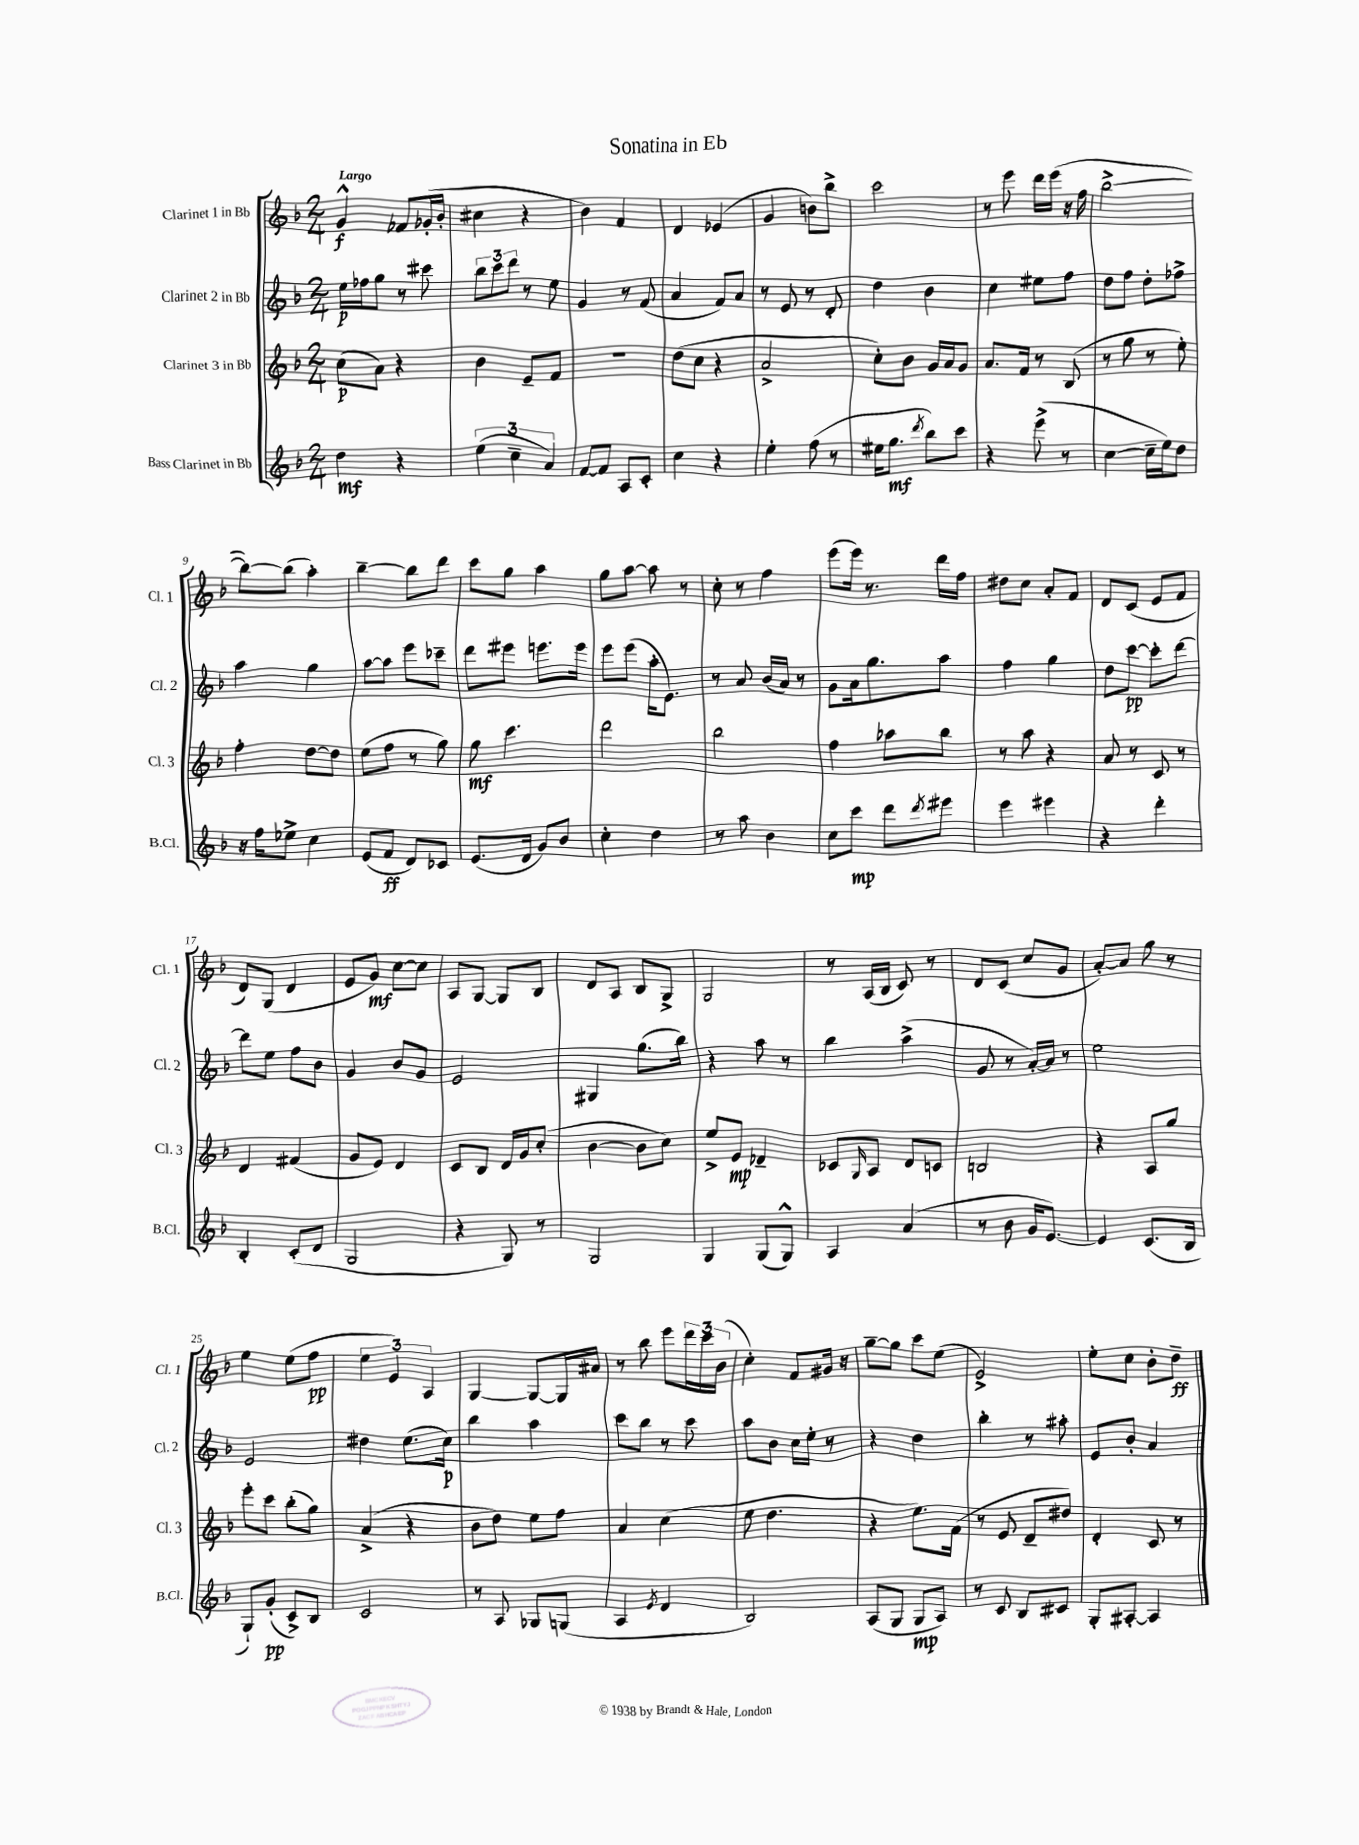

**kern	**kern	**kern	**kern
*staff4	*staff3	*staff2	*staff1
*clefG2	*clefG2	*clefG2	*clefG2
*k[b-]	*k[b-]	*k[b-]	*k[b-]
*M2/4	*M2/4	*M2/4	*M2/4
4dd	(8cc	16ee	4g^^
.	.	16ff-	.
.	8a)	8gg	.
4r	4r	8r	8f-
.	.	8ccc#	(16g-'
.	.	.	16b-'
=	=	=	=
(6ee	4b-	12bb-	4cc#
.	.	12ccc	.
6cc~	.	12ddd	.
.	8e~	8r	4r
6a)	.	.	.
.	8f	8ee	.
=	=	=	=
[8f	2r	4g	4b-)
8f]	.	.	.
8A	.	8r	4f
8c'	.	(8f	.
=	=	=	=
4cc	(8dd	4a	4d
.	8cc	.	.
4r	4r	8f)	(4e-
.	.	8a	.
=	=	=	=
4ee'	2a^	8r	4g
.	.	8e	.
(8ff	.	8r	8b)
8r	.	8d'	8bb-^
=	=	=	=
16ee#	8cc')	4dd	2ccc
8.gg	.	.	.
.	8b-	.	.
8qddd	.	.	.
8bb-)	16g	4b-	.
.	16a	.	.
8ccc	8g	.	.
=	=	=	=
4r	8.a	4cc	8r
.	.	.	8eee
.	16f	.	.
(8eee^	8r	8ee#	16ddd
.	.	.	(16eee
8r	(8B-	8ff	16r
.	.	.	16ff
=	=	=	=
[4cc	8r	8dd	[2bb-^
.	8gg	8ff	.
16cc~]	8r	8dd'	.
16ee)	.	.	.
8dd	8ee')	8ff-^	.
=	=	=	=
16r	4ff'	4aa	8bb-_)
16ff	.	.	.
8ee-^	.	.	(8bb-]
4cc	[8dd	4gg	4aa')
.	8dd]	.	.
=	=	=	=
(8e	(8ee	[8aa	[4bb-~
8f	8ff	8aa]	.
8d)	8r	8eee	8bb-]
8c-	8gg)	8ccc-~	8ddd
=	=	=	=
(8.e	8gg	8ddd	8ccc
.	4.ccc	8eee#	8gg
16d	.	.	.
8g)	.	8.eee	4aa
8b-	.	.	.
.	.	16eee	.
=	=	=	=
4cc'	2ddd	8eee	8gg
.	.	(8eee	[8aa
4dd	.	16aa'	8aa]
.	.	8.e)	.
.	.	.	8r
=	=	=	=
8r	2bb-	8r	8cc'
8aa	.	8a	8r
4b-	.	(16b-	4ff
.	.	16a)	.
.	.	8r	.
=	=	=	=
8cc	4ff	8g	(8eee
8ccc	.	16a	16eee)
.	.	8.gg	8.r
8ddd	8aa-	.	.
8qddd	.	.	.
8eee#	8bb-	8aa	16ddd
.	.	.	16ff
=	=	=	=
4eee	8r	4ff	8dd#
.	8aa	.	8cc
4eee#	4r	4gg	8a'
.	.	.	8f
=	=	=	=
4r	8a	8dd	8d
.	8r	[8ccc	(8c
4ddd'	8c	8ccc']	8e
.	8r	[8ddd	8f
=	=	=	=
4B-'	4d	8ddd]	8d)
.	.	8ee	(8G
(8c'	(4f#	8ff	4d
8d	.	8b-	.
=	=	=	=
2G	8g	4g	8e
.	8e)	.	8g)
.	4d	8b-	[8cc
.	.	8g	8cc]
=	=	=	=
4r	8c	2e	8A
.	8B-	.	[8G
8G)	16d	.	8G]
.	16g	.	.
8r	(8cc'	.	8B-
=	=	=	=
2G	[4b-	4G#	8d
.	.	.	8A
.	8b-]	(8.gg	8B-
.	8cc)	.	8G^
.	.	16bb-)	.
=	=	=	=
4G	8ee^	4r	2G
.	8e	.	.
(8G	4d-~	8aa	.
8G^^)	.	8r	.
=	=	=	=
4A	8c-	4bb-	8r
.	16qqG	.	.
.	8A	.	(16A
.	.	.	16B-
(4a	8d	(4aa^	8c)
.	8c	.	8r
=	=	=	=
8r	2B	8g	8d
8b-	.	8r	(8c
16g	.	[16a')	8cc
[8.e)	.	16a]	.
.	.	8r	8g
=	=	=	=
4e]	4r	2ee	[8a')
.	.	.	8a]
(8.c	8A	.	8gg
.	8gg	.	8r
16B-	.	.	.
=	=	=	=
8G`)	8eee'	2e	4ee
(8g'	8ccc	.	.
8c^)	(8bb-'	.	(8ee
8B-	8gg)	.	8ff
=	=	=	=
2c	(4a^	4dd#	6ee
.	.	.	6e)
.	4r	(8.ee	.
.	.	.	6A
.	.	16cc)	.
=	=	=	=
8r	8b-	4bb-	[4G
8A	8dd)	.	.
8G-	8ee	4aa	8G_
(8G	8ff	.	16G]
.	.	.	16a#
=	=	=	=
4A	4a	8ccc	8r
.	.	8bb-	8bb-
8qe	.	.	.
4d	(4cc	8r	8eee
.	.	8ccc	24ddd
.	.	.	24ccc
.	.	.	(24b-
=	=	=	=
2B-)	8ee	8aa	4cc')
.	4.dd	8b-	.
.	.	16cc	8f
.	.	16ee'	.
.	.	8r	16g#
.	.	.	16r
=	=	=	=
(8A	4r	4r	[8gg~
8G	.	.	8gg]
8G	8.ee)	4dd	8ccc
8A)	.	.	(8ee
.	(16f	.	.
=	=	=	=
8r	8r	4bb-'	2e^)
8c	8e	.	.
8B-	8d~	8r	.
8c#	8dd#)	8aa#'	.
=	=	=	=
8G'	4d'	8e	8ee'
[8A#'	.	8b-'	8cc
4A#]	8c	4a	8b-'
.	8r	.	8dd~
==	==	==	==
*-	*-	*-	*-
